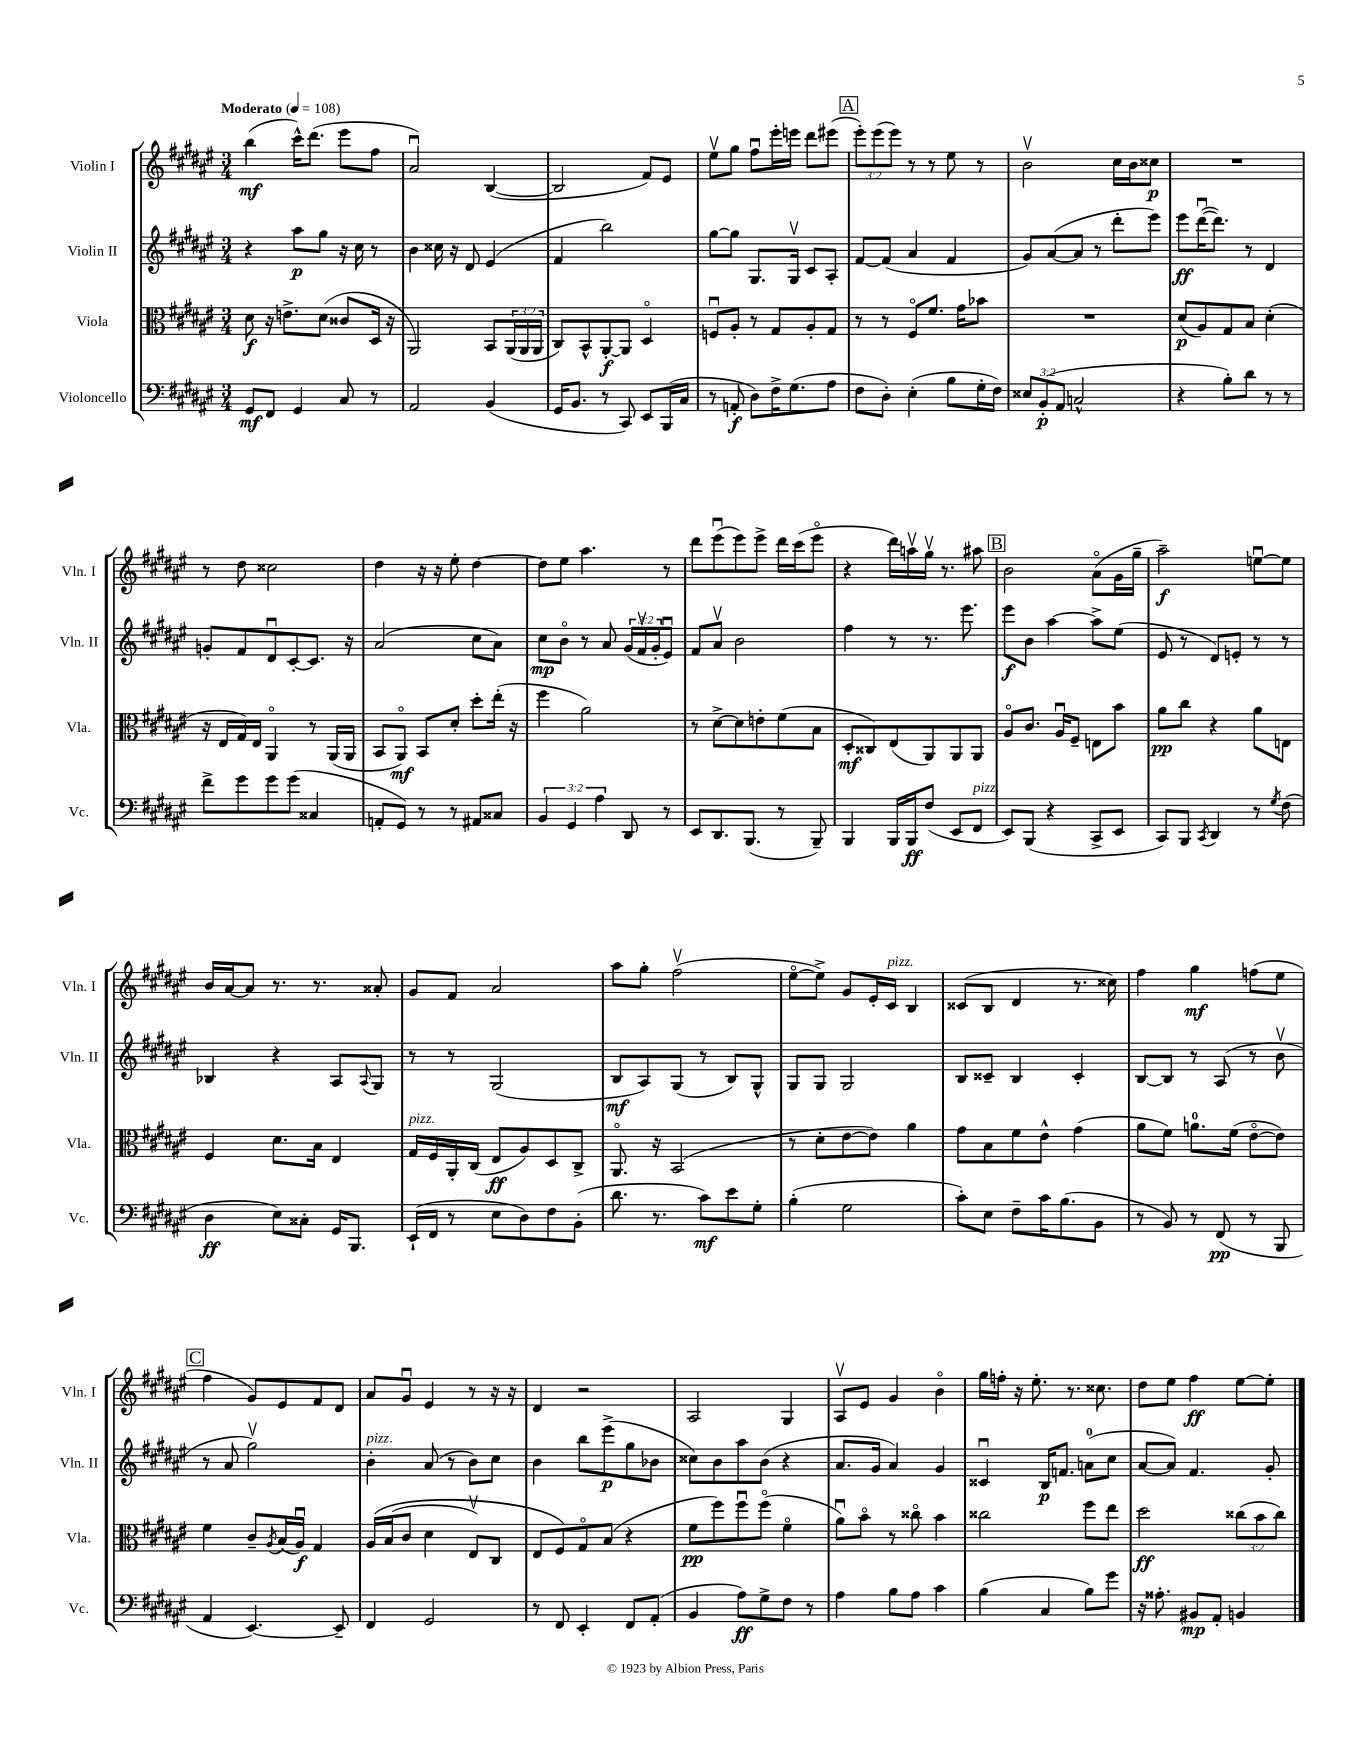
<<
\new StaffGroup <<
\new Staff = "s0" \with { instrumentName = "Violin I" shortInstrumentName = "Vln. I" } {
    \clef treble \key fis \major \numericTimeSignature \time 3/4 \override Staff.TupletNumber.text = #tuplet-number::calc-fraction-text \tempo "Moderato" 4 = 108
    b''4\mf( cis'''16-^) dis'''8.( eis'''8 fis''8 |
    ais'2\downbow) b4~( |
    b2 fis'8) eis'8 |
    eis''8\upbow gis''8 fis''8\downbow eis'''16-. e'''16 dis'''8 eis'''8( |
    \mark \markup { \box "A" } \tuplet 3/2 { eis'''8-.) eis'''8( eis'''8) } r8 r8 eis''8 r8 |
    b'2\upbow cis''16 b'16 cisis''8\p |
    R2. |
    r8 dis''8 cisis''2 |
    dis''4 r16 r16 eis''8-. dis''4~ |
    dis''8 eis''8 ais''4. r8 |
    dis'''8 eis'''8\downbow( eis'''8) eis'''8-> dis'''16 cis'''16( eis'''8\flageolet |
    r4 dis'''16) a''16\upbow gis''16\upbow r8. ais''8 |
    \mark \markup { \box "B" } b'2 ais'8\flageolet( gis'16 gis''16-- |
    ais''2--\f) e''8~\downbow e''8 |
    b'16 ais'16~ ais'8 r8. r8. aisis'8-. |
    gis'8 fis'8 ais'2 |
    ais''8 gis''8-. fis''2\upbow( |
    eis''8~\flageolet eis''8->) gis'8 eis'16-. cis'16^\markup { \italic "pizz." } b4 |
    cisis'8( b8 dis'4 r8. cisis''16) |
    fis''4 gis''4\mf f''8( eis''8 |
    \mark \markup { \box "C" } fis''4 gis'8) eis'8 fis'8 dis'8 |
    ais'8 gis'8\downbow eis'4 r8 r16 r16 |
    dis'4 r2 |
    ais2 gis4 |
    ais8\upbow eis'8 gis'4 b'4\flageolet |
    gis''16 f''16-. r16 eis''8.-. r8. cisis''8. |
    dis''8 eis''8 fis''4\ff eis''8~ eis''8-. \bar "|." |
}
\new Staff = "s1" \with { instrumentName = "Violin II" shortInstrumentName = "Vln. II" } {
    \clef treble \key fis \major \numericTimeSignature \time 3/4 \override Staff.TupletNumber.text = #tuplet-number::calc-fraction-text
    r4 ais''8\p gis''8 r16 cis''16 r8 |
    b'4 cisis''16 r16 dis'8 eis'4( |
    fis'4 b''2) |
    gis''8~ gis''8 gis8. gis16\upbow cis'8 ais8-. |
    \mark \markup { \box "A" } fis'8~ fis'8( ais'4 fis'4 |
    gis'8) ais'8~( ais'8 r8 dis'''8-. eis'''8) |
    eis'''8\ff dis'''16~\downbow( dis'''8.) r8 dis'4 |
    g'8-. fis'8 dis'8\downbow cis'8~-. cis'8. r16 |
    ais'2( cis''8 ais'8) |
    cis''8\mp b'8\flageolet r8 ais'8 \tuplet 3/2 { gis'16( fis'16\upbow gis'16-. } eis'8\downbow) |
    fis'8 ais'8\upbow b'2 |
    fis''4 r8 r8. eis'''8. |
    \mark \markup { \box "B" } eis'''8\f b'8 ais''4~ ais''8-> eis''8( |
    eis'8 r8 dis'8) e'8-. r8 r8 |
    bes4 r4 ais8 \appoggiatura { ais8 } gis8 |
    r8 r8 gis2( |
    b8\mf ais8) gis8( r8 b8) gis8-^ |
    gis8 gis8 gis2 |
    b8 cisis'8-- b4 cisis'4-. |
    b8~ b8 r8 ais8( r8 b'8\upbow |
    \mark \markup { \box "C" } r8 ais'8 gis''2\upbow) |
    b'4-.^\markup { \italic "pizz." } ais'8( r8 b'8) cis''8 |
    b'4 b''8 eis'''8->\p( gis''8 bes'8 |
    cisis''8) b'8 ais''8 b'8( r4 |
    ais'8. gis'16 ais'4) gis'4 |
    cisis'4\downbow b16\p f'8. a'8-0( cis''8 |
    ais'8~ ais'8) fis'4. gis'8-. \bar "|." |
}
\new Staff = "s2" \with { instrumentName = "Viola" shortInstrumentName = "Vla." } {
    \clef alto \key fis \major \numericTimeSignature \time 3/4 \override Staff.TupletNumber.text = #tuplet-number::calc-fraction-text
    dis'8\f r16 e'8.-> dis'8( cisis'8 dis16 r16 |
    ais,2) b,8 \tuplet 3/2 { ais,16( ais,16 ais,16 } |
    cis8) b,8-^ ais,8~-.\f ais,8 dis4\flageolet |
    f8\downbow ais8-. r8 gis8 ais8-. gis8 |
    \mark \markup { \box "A" } r8 r8 fis8\flageolet fis'8. gis'16 bes'8 |
    R2. |
    dis'8\p( ais8) gis8 b8 dis'4-.( |
    r16 eis16 gis16) eis16 ais,4\flageolet r8 ais,16( ais,16 |
    b,8 ais,8\flageolet\mf) b,8 dis'8-. dis''8-. eis''16-.( r16 |
    fis''4 ais'2) |
    r8 dis'8~-> dis'8 e'8-. fis'8( b8 |
    dis8-.\mf cisis8) eis8( ais,8) ais,8 ais,8 |
    \mark \markup { \box "B" } ais8\flageolet cis'8. ais16\downbow fis8-- e8 b'8 |
    ais'8\pp cis''8 r4 ais'8 e8 |
    fis4 dis'8. b16 eis4 |
    gis16^\markup { \italic "pizz." } fis16 ais,16-. cis16( eis8\ff ais8) dis8 cis8-> |
    ais,8.\flageolet r16 b,2( |
    r8 dis'8-. eis'8~ eis'8) ais'4 |
    gis'8 b8 fis'8 eis'8-^ gis'4( |
    ais'8 fis'8) a'8.-0 fis'16( eis'8~\flageolet eis'8) |
    \mark \markup { \box "C" } fis'4 cis'8-- \acciaccatura { ais8 } b16( ais16\downbow\f) gis4 |
    ais16\( b16( cis'8 dis'4 eis8\upbow) cis8 |
    eis8 fis8\) gis8\flageolet b8( r4 |
    fis'8\pp fis''8) fis''8\downbow fis''8\flageolet( fis'4\flageolet |
    ais'8\downbow) b'8\flageolet r8 cisis''8\flageolet b'4 |
    cisis''2 fis''8 eis''8 |
    dis''2\ff \tuplet 3/2 { cisis''8( b'8 cisis''8) } \bar "|." |
}
\new Staff = "s3" \with { instrumentName = "Violoncello" shortInstrumentName = "Vc." } {
    \clef bass \key fis \major \numericTimeSignature \time 3/4 \override Staff.TupletNumber.text = #tuplet-number::calc-fraction-text
    gis,8\mf fis,8 gis,4 cis8 r8 |
    ais,2 b,4( |
    gis,16 b,8. r8 cis,8) eis,8 b,,16( cis16 |
    r8 a,8-.\f dis8) fis16-> gis8.( ais8 |
    \mark \markup { \box "A" } fis8 dis8-.) eis4-.( b8 gis16-. fis16) |
    \tuplet 3/2 { eisis8 b,8-.\p( ais,8 } c2-^ |
    r4 b8-.) dis'8 r8 r8 |
    fis'8-> gis'8 gis'8 gis'8( cisis4 |
    a,8-. gis,8) r8 r8 ais,8 cisis8 |
    \tuplet 3/2 { b,4 gis,4 ais4 } dis,8 r8 |
    eis,8 dis,8. b,,8.( r8 b,,8--) |
    b,,4 b,,16 b,,16\ff fis8( eis,8 fis,8^\markup { \italic "pizz." } |
    \mark \markup { \box "B" } eis,8) b,,8( r4 cis,8-> eis,8 |
    cis,8) b,,8 \acciaccatura { cis,8 } dis,4 r8 \acciaccatura { gis8 } fis8( |
    dis4\ff eis8) cisis8-. gis,16 b,,8. |
    eis,16-!( fis,16 r8 eis8 dis8) fis8 b,8-.( |
    dis'8. r8. cis'8\mf) eis'8 gis8-. |
    b4-.( gis2 |
    cis'8-.) eis8 fis8-- cis'16 b8.( b,8 |
    r8 b,8) r8 fis,8\pp( r8 b,,8 |
    \mark \markup { \box "C" } ais,4 eis,4.~) eis,8-- |
    fis,4 gis,2 |
    r8 fis,8 eis,4-. fis,8 ais,8-.( |
    b,4 ais8\ff) gis8-> fis8 r8 |
    ais4 b8 ais8 cis'4 |
    b4( cis4 b8) gis'8 |
    r16 aisis8.-. bis,8\mp ais,8-. b,4 \bar "|." |
}
>>
>>
\layout { \context { \Score \remove "Bar_number_engraver" } }
